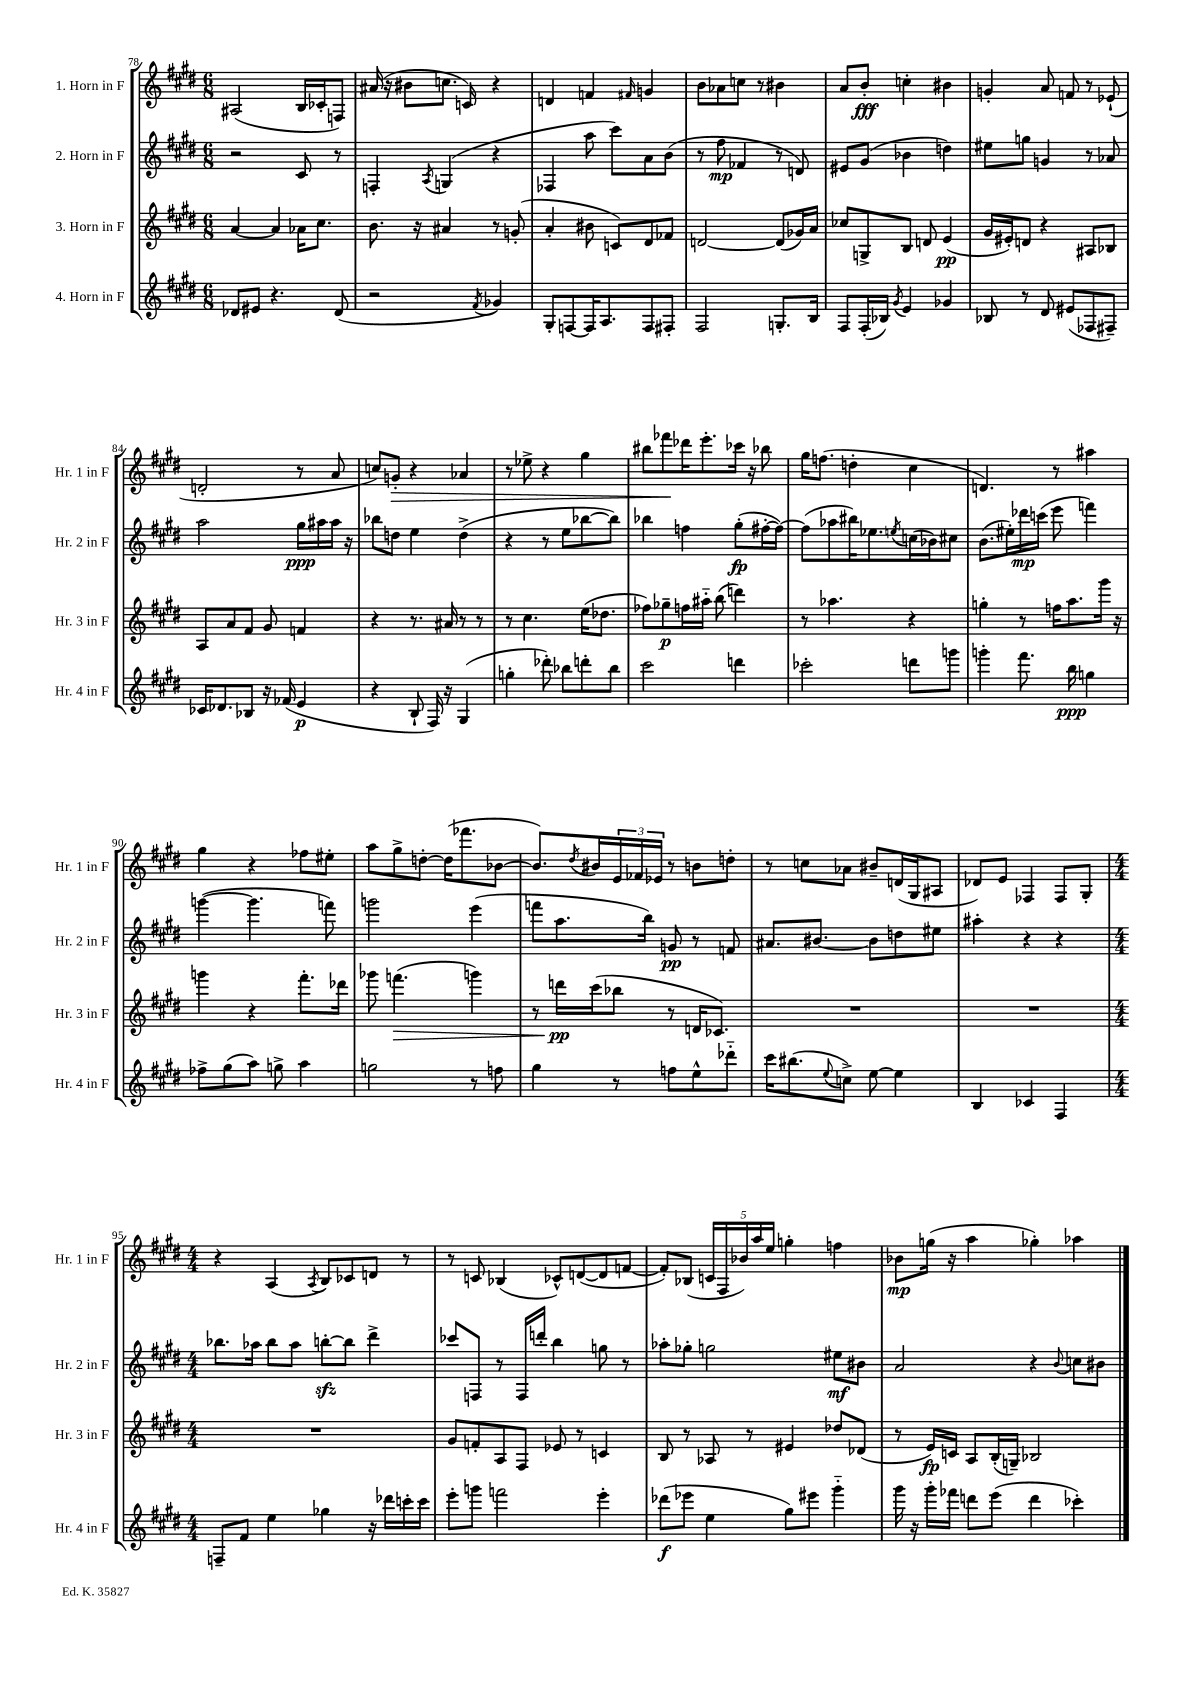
<<
\new StaffGroup <<
\new Staff = "s0" \with { instrumentName = "1. Horn in F" shortInstrumentName = "Hr. 1 in F" } {
    \clef treble \key e \major \numericTimeSignature \time 6/8
    ais2( b16 ces'16-. f8) |
    ais'16( r16 bis'8 c''8. c'16) r4 |
    d'4 f'4 \grace { fis'16 } g'4 |
    b'8 aes'8 c''8 r8 bis'4 |
    a'8 b'8-.\fff c''4-. bis'4 |
    g'4-. a'8 f'8 r8 ees'8-!( |
    d'2-. r8 a'8 |
    c''8) g'8-.\> r4 aes'4 |
    r8 ees''8-> r4 gis''4 |
    bis''8 fes'''8\! des'''16 e'''8.-. ces'''16 r16 bes''8 |
    gis''16 f''8.( d''4-. cis''4 |
    d'4.) r8 ais''4 |
    gis''4 r4 fes''8 eis''8-. |
    a''8 gis''8-> d''8~-. d''16( fes'''8. bes'8~ |
    bes'8.) \acciaccatura { dis''8 } bis'16 \tuplet 3/2 { e'16 fes'16 ees'16 } r8 b'8 d''8-. |
    r8 c''8 aes'8 bis'8-- d'16( gis16 ais8 |
    des'8) e'8 fes4 fes8 gis8-. |
    \numericTimeSignature \time 4/4 r4 a4( \acciaccatura { a8 } b8) ces'8 d'8 r8 |
    r8 c'8 bes4( ces'8-^) d'8~( d'8 f'8~ |
    f'8-.) bes8( \tuplet 5/4 { c'16 fis16 bes'16) a''16 e''16 } g''4-. f''4 |
    bes'8\mp g''16( r16 a''4 ges''4-.) aes''4 \bar "|." |
}
\new Staff = "s1" \with { instrumentName = "2. Horn in F" shortInstrumentName = "Hr. 2 in F" } {
    \clef treble \key e \major \numericTimeSignature \time 6/8
    r2 cis'8 r8 |
    f4-. \acciaccatura { a8 } g4( r4 |
    fes4 a''8 cis'''8) a'8 b'8( |
    r8 fis''8\mp fes'4 r8 d'8) |
    eis'8 gis'8( bes'4 d''4) |
    eis''8 g''8 g'4 r8 aes'8 |
    a''2 gis''16\ppp ais''16 ais''16 r16 |
    bes''8 d''8 e''4 d''4->( |
    r4 r8 e''8 bes''8~ bes''8) |
    bes''4 f''4 gis''8-.\fp( fis''16~-. fis''16~) |
    fis''8( aes''8 bis''16) ees''8. \acciaccatura { e''8 } c''16( bes'16) cis''8 |
    b'8.( eis''16-.) des'''16\mp c'''16( e'''8 f'''4) |
    g'''4~( g'''4. f'''8) |
    g'''2 e'''4( |
    f'''8 a''8. b''16) g'8\pp r8 f'8 |
    ais'8. bis'8.~ bis'8 d''8 eis''8 |
    ais''4-. r4 r4 |
    \numericTimeSignature \time 4/4 bes''8. aes''16 bes''8 aes''8 b''8~-.\sfz b''8 dis'''4-> |
    ces'''8 f8 r8 f16 d'''16-. b''4 g''8 r8 |
    aes''8-. ges''8-. g''2 eis''8\mf bis'8 |
    a'2 r4 \appoggiatura { b'8 } c''8 bis'8 \bar "|." |
}
\new Staff = "s2" \with { instrumentName = "3. Horn in F" shortInstrumentName = "Hr. 3 in F" } {
    \clef treble \key e \major \numericTimeSignature \time 6/8
    a'4~ a'4 aes'16 cis''8. |
    b'8. r16 ais'4 r8 g'8-.( |
    a'4-. bis'8 c'8) dis'8 fes'8 |
    d'2~ d'8( ges'16) a'16 |
    ces''8 g8-> b8 d'8 e'4\pp( |
    gis'16 eis'16-.) d'8 r4 ais8 bes8 |
    a8 a'8 fis'8 gis'8 f'4 |
    r4 r8. ais'16 r8 r8 |
    r8 cis''4. e''16( des''8. |
    fes''8) ges''8--\p f''16 ais''16-_ b''8( d'''4) |
    r8 aes''4. r4 |
    g''4-. r8 f''16 a''8. gis'''16 r16 |
    g'''4 r4 fis'''8.-. des'''16 |
    ges'''8 f'''4.\>( g'''4) |
    r8 d'''16\pp\! cis'''16( bes''8 r8 d'16 ces'8.) |
    R2. |
    R2. |
    \numericTimeSignature \time 4/4 R1 |
    gis'8 f'8-. a8 fis8 ees'8 r8 c'4 |
    b8 r8 aes8 r8 eis'4 des''8 des'8( |
    r8 e'16\fp) c'16 a8 b16-.( g16--) bes2 \bar "|." |
}
\new Staff = "s3" \with { instrumentName = "4. Horn in F" shortInstrumentName = "Hr. 4 in F" } {
    \clef treble \key e \major \numericTimeSignature \time 6/8
    des'8 eis'8 r4. des'8( |
    r2 \acciaccatura { fis'8 } ges'4) |
    gis8-. f8~ f16 a8. f8 fis8-. |
    fis2 g8.-. b16 |
    fis8 fis16-.( bes16) \acciaccatura { gis'8 } e'4 ges'4 |
    bes8 r8 dis'8 eis'8( fes8 fis8--) |
    ces'16 des'8. bes8 r16 fes'16( e'4\p |
    r4 b8-! fis16) r16 gis4( |
    g''4-. des'''8-.) bes''8 d'''8-. bes''8 |
    cis'''2 d'''4 |
    ces'''2-. d'''8 g'''8 |
    g'''4-. fis'''8. b''16\ppp g''4 |
    fes''8-> gis''8( a''8) g''8-> a''4 |
    g''2 r8 f''8 |
    gis''4 r8 f''8 e''8-^ des'''8-_ |
    cis'''16 bis''8.( \appoggiatura { e''8 } c''8->) e''8~ e''4 |
    b4 ces'4 fis4 |
    \numericTimeSignature \time 4/4 f8-- fis'8 e''4 ges''4 r16 des'''16 c'''16-. c'''16 |
    e'''8-. g'''8 f'''2 e'''4-. |
    des'''8\f( ees'''8 e''4 gis''8) eis'''8 gis'''4-_ |
    gis'''16 r16 gis'''16-. fes'''16 d'''8 e'''8( d'''4 ces'''4-.) \bar "|." |
}
>>
>>
\layout { \context { \Score currentBarNumber = #78 } }
